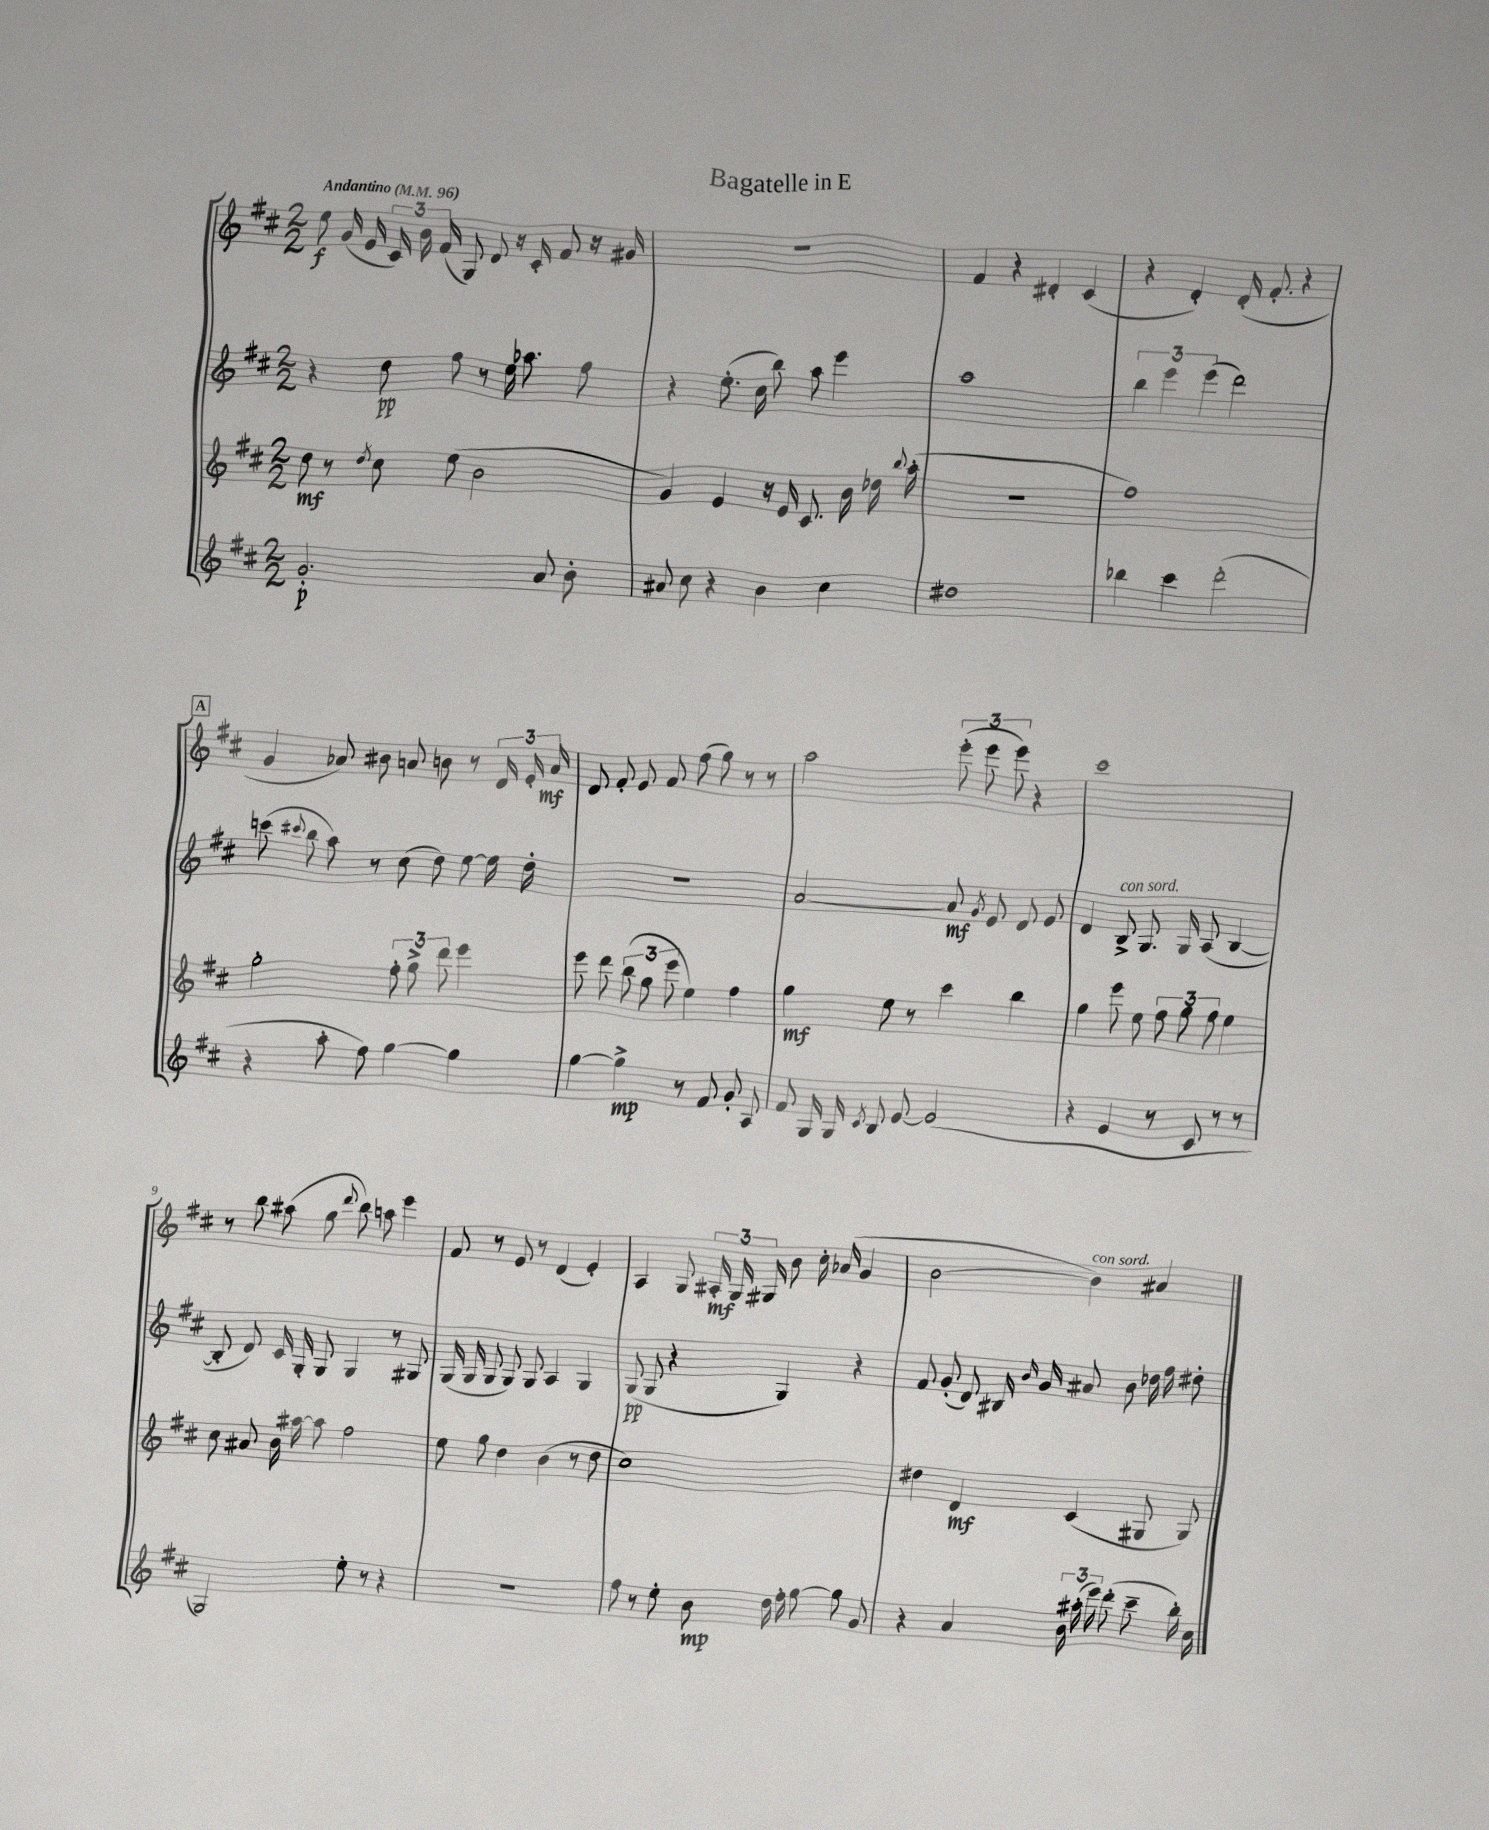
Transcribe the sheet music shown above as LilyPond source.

\header { title = "Bagatelle in E" }
<<
\new StaffGroup <<
\new Staff = "s0" {
    \clef treble \key d \major \numericTimeSignature \time 2/2 \tempo "Andantino" 4 = 96
    \autoBeamOff e''8\f g'16( e'16 \tuplet 3/2 { cis'16) b'16 fis'16( } g8) d'8 r16 cis'16-. fis'8 r16 gis'16 |
    R1 |
    fis'4 r4 dis'4-. cis'4( |
    r4 d'4-.) d'16-.( fis'8.-. r4 |
    \mark \markup { \box "A" } g'4 aes'8) bis'8 a'8 b'8 r8 \tuplet 3/2 { d'16 e'16-. a'16\mf } |
    d'8 fis'8-. e'8 fis'8 fis''8( g''8) r8 r8 |
    a''2 \tuplet 3/2 { e'''8-.( e'''8 e'''8) } r4 |
    cis'''1 |
    r8 b''8 ais''8( g''8 \appoggiatura { d'''8 } b''8) a''8 e'''4 |
    fis'8 r8 e'8 r8 d'4( e'4-.) |
    a4 g8 \tuplet 3/2 { ais16-.\mf g16 gis16 } b'8 cis''16-. aes'16( g'4 |
    b'2~ b'4^\markup { \italic "con sord." }) ais'4 \bar "|." |
}
\new Staff = "s1" {
    \clef treble \key d \major \numericTimeSignature \time 2/2
    \autoBeamOff r4 d''8\pp fis''8 r8 e''16 aes''8. fis''8 |
    r4 e''8.-.( cis''16 b''8) a''8 e'''4 |
    a''1 |
    \tuplet 3/2 { b''4 e'''4 e'''4( } d'''2) |
    \mark \markup { \box "A" } c'''8( \appoggiatura { cis'''8 } b''8 a''8) r8 cis''8( d''8) e''8~ e''16 d''16-. |
    R1 |
    a'2~ a'8\mf \acciaccatura { g'8 } e'8 d'8 e'8 |
    d'4 b8->^\markup { \italic "con sord." } g8. g16 a8( b4~ |
    b8-. d'8) cis'16 g16-. g8 g4 r8 gis8 |
    g16( g16 g8 g8) g8 a4 g4 |
    g8\pp( g8 r4 g4) r4 |
    fis'8 g'8-.( d'8) bis16 \grace { b'16 } g'16 ais'8 b'8 des''16 fis''16 dis''8-. \bar "|." |
}
\new Staff = "s2" {
    \clef treble \key d \major \numericTimeSignature \time 2/2
    \autoBeamOff d''8\mf r8 \acciaccatura { d''8 } cis''8 e''8( b'2 |
    g'4) e'4 r16 e'16 cis'8. b'16 des''16 \appoggiatura { b''8 } a''16-.( |
    R1 |
    fis''1) |
    \mark \markup { \box "A" } g''2-. \tuplet 3/2 { fis''8-. g''8-> d'''8 } e'''4 |
    e'''8 d'''8 \tuplet 3/2 { b''8( g''8 e'''8 } e''4) fis''4 |
    g''4\mf e''8 r8 cis'''4 b''4 |
    g''4 e'''8 e''8 \tuplet 3/2 { fis''8 g''8 fis''8 } e''4 |
    cis''8 ais'8 b'16 ais''16~ ais''8 fis''2 |
    e''8 g''8 d''4 b'4( r8 d''8 |
    cis''1) |
    dis''4 d'4\mf cis'4( gis8 gis8) \bar "|." |
}
\new Staff = "s3" {
    \clef treble \key d \major \numericTimeSignature \time 2/2
    \autoBeamOff g'2.-.\p a'8 b'8-. |
    ais'8 cis''8 r4 b'4 cis''4 |
    dis''1 |
    bes''4 cis'''4 d'''2-.( |
    \mark \markup { \box "A" } r4 a''8-. fis''8) g''4~ g''4 |
    g''4~ g''4->\mp r8 fis'8 g'8-. a8 |
    fis'8 g16 g16 \acciaccatura { cis'8 } b8 e'8~ e'2( |
    r4 e'4 r8 cis'8 r8 r8 |
    g2) e''8-. r8 r4 |
    R1 |
    fis''8 r8 e''8-. b'8\mp d''16 fis''16-. g''8~ g''8 g'8 |
    r4 a'4 \tuplet 3/2 { b'16 ais''16-.( e'''16) } d'''8-.( cis'''8-- b''16-.) cis''16 \bar "|." |
}
>>
>>
